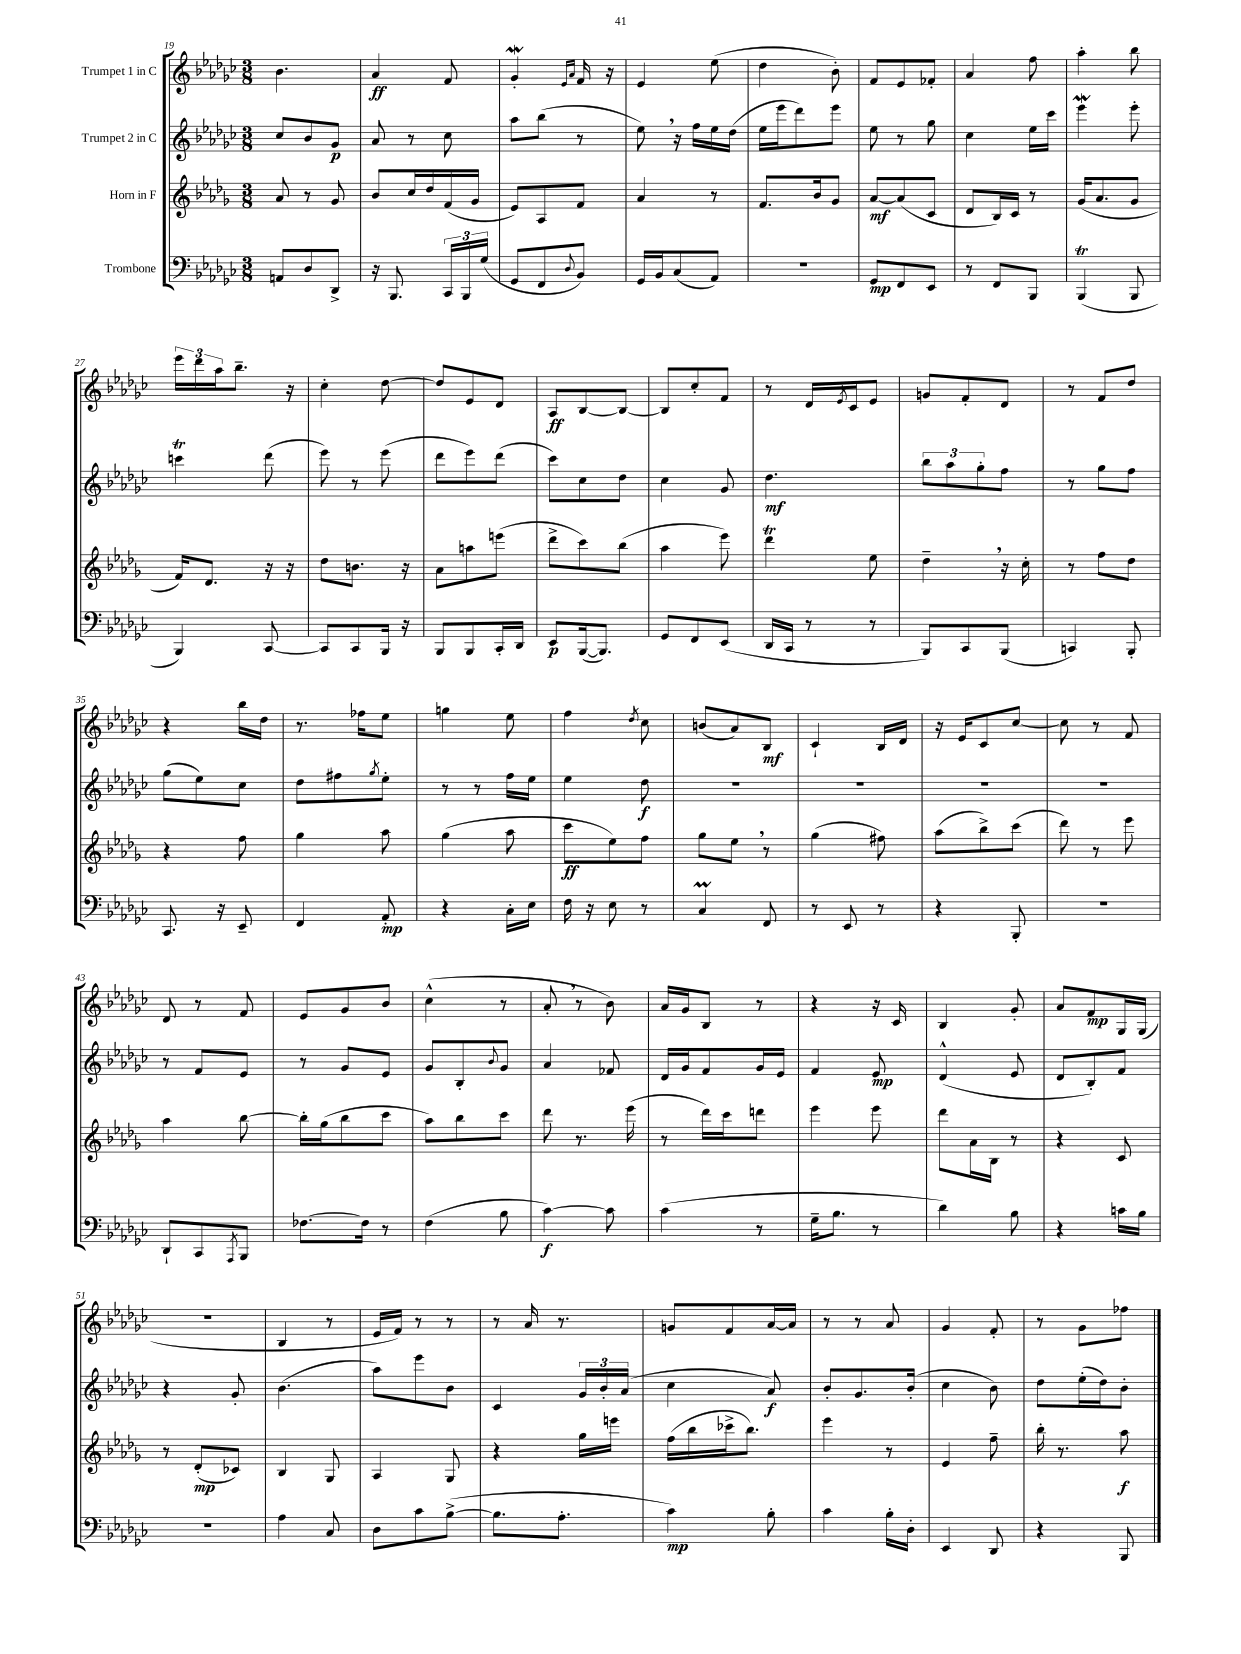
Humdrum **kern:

**kern	**kern	**kern	**kern
*staff4	*staff3	*staff2	*staff1
*clefF4	*clefG2	*clefG2	*clefG2
*k[b-e-a-d-g-c-]	*k[b-e-a-d-g-]	*k[b-e-a-d-g-c-]	*k[b-e-a-d-g-c-]
*M3/8	*M3/8	*M3/8	*M3/8
8AA/L	8a-/	8cc-/L	4.b-\
8D-/	8r	8b-/	.
8DD-^/J	8g-/	8g-/J	.
=	=	=	=
16r	8b-/L	8a-/	4a-/
8.BBB-/	.	.	.
.	16cc/L	8r	.
.	16dd-/	.	.
24CC-/LL	(16f/	8cc-\	8f/
24BBB-/	.	.	.
.	16g-/JJ	.	.
(24G-/JJ	.	.	.
=	=	=	=
8GG-/L	8e-/L)	8aa-\L	4g-'/
8FF/	8A-/	(8bb-\J	.
.	.	.	16qqe-/LL
8qqD-/	.	.	16qqa-/JJ
8BB-/J)	8f/J	8r	16f/
.	.	.	16r
=	=	=	=
16GG-/LL	4a-/	8ee-\)	4e-/
16BB-/J	.	.	.
(8C-/	.	16r	.
.	.	16ff\LL	.
8AA-/J)	8r	16ee-\	(8ee-\
.	.	(16dd-\JJ	.
=	=	=	=
4.r	8.f/L	16ee-\LL	4dd-\
.	.	16eee-\J	.
.	.	8ddd-\)	.
.	16b-/k	.	.
.	8g-/J	8eee-\J	8b-'\)
=	=	=	=
8GG-/L	[8a-/L	8ee-\	8f/L
8FF/	(8a-/]	8r	8e-/
8EE-/J	8c/J	8gg-\	8f-'/J
=	=	=	=
8r	8d-/L	4cc-\	4a-/
8FF/L	16B-/L)	.	.
.	16c/JJ	.	.
8BBB-/J	8r	16ee-\LL	8ff\
.	.	16ccc-\JJ	.
=	=	=	=
(4BBB-/	(16g-/LK	4eee-\	4aa-'\
.	8.a-/	.	.
8BBB-/	8g-/J	8eee-'\	8bb-\
=	=	=	=
4BBB-/)	16f/LK)	4ccc\	24eee-\LL
.	.	.	24ddd-\
.	8.d-/J	.	.
.	.	.	24aa-\J
.	.	.	8.bb-~\J
[8CC-/	16r	(8ddd-\	.
.	16r	.	16r
=	=	=	=
8CC-/]L	8dd-\L	8eee-\)	4cc-'\
8CC-/	8.b\J	8r	.
16BBB-/Jk	.	(8eee-\	[8dd-\
16r	16r	.	.
=	=	=	=
8BBB-/L	8a-\L	8ddd-\L	8dd-/]L
8BBB-/	8aa\	8eee-\)	8e-/
16CC-'/L	(8eee\J	(8ddd-\J	8d-/J
16DD-/JJ	.	.	.
=	=	=	=
8EE-/L	8ddd-^\L	8ccc-\L)	8A-/L
([16BBB-/k	8ccc\)	8cc-\	[8B-/
8.BBB-/]J)	.	.	.
.	(8bb-\J	8dd-\J	8B-/_J
=	=	=	=
8GG-/L	4aa-\	4cc-\	8B-/]L
8FF/	.	.	8cc-'/
(8EE-/J	8eee-\)	8g-/	8f/J
=	=	=	=
16DD-/LL	4ddd-\	4.dd-\	8r
16CC-/JJ	.	.	.
8r	.	.	16d-/LL
.	.	.	8qe-/
.	.	.	16c-/J
8r	8ee-\	.	8e-/J
=	=	=	=
8BBB-/L)	4dd-~\	12bb-\L	8g/L
.	.	12aa-\	.
8CC-/	.	.	8f'/
.	.	12gg-'\	.
(8BBB-/J	16r	8ff\J	8d-/J
.	16cc'\	.	.
=	=	=	=
4CC/)	8r	8r	8r
.	8ff\L	8gg-\L	8f/L
8BBB-'/	8dd-\J	8ff\J	8dd-/J
=	=	=	=
8.CC-/	4r	(8gg-\L	4r
.	.	8ee-\)	.
16r	.	.	.
8EE-~/	8ff\	8cc-\J	16bb-\LL
.	.	.	16dd-\JJ
=	=	=	=
4FF/	4gg-\	8dd-\L	8.r
.	.	8ff#\	.
.	.	.	16ff-\LK
.	.	8qgg-/	.
8AA-'/	8aa-\	8ee-'\J	8ee-\J
=	=	=	=
4r	(4gg-\	8r	4gg\
.	.	8r	.
16C-'\LL	8aa-\	16ff\LL	8ee-\
16E-\JJ	.	16ee-\JJ	.
=	=	=	=
16F\	8ccc\L	4ee-\	4ff\
16r	.	.	.
8E-\	8ee-\)	.	.
.	.	.	8qdd-/
8r	8ff\J	8dd-\	8cc-\
=	=	=	=
4C-/	8gg-\L	4.r	(8b/L
.	8ee-\J	.	8a-/)
8FF/	8r	.	8B-/J
=	=	=	=
8r	(4gg-\	4.r	4c-`/
8EE-/	.	.	.
8r	8ff#\)	.	16B-/LL
.	.	.	16d-/JJ
=	=	=	=
4r	(8aa-\L	4.r	16r
.	.	.	16e-/LK
.	8bb-^\)	.	8c-/
8BBB-'/	(8ccc\J	.	[8cc-/J
=	=	=	=
4.r	8ddd-\)	4.r	8cc-\]
.	8r	.	8r
.	8eee-\	.	8f/
=	=	=	=
8DD-`/L	4aa-\	8r	8d-/
8CC-/	.	8f/L	8r
8qAAA-/	.	.	.
8BBB-/J	[8bb-\	8e-/J	8f/
=	=	=	=
[8.F-\L	16bb-'\]LL	8r	8e-/L
.	(16gg-\J	.	.
.	8bb-\	8g-/L	8g-/
16F-\]Jk	.	.	.
8r	8ccc\J	8e-/J	8b-/J
=	=	=	=
(4F\	8aa-\L)	8g-/L	(4cc-^^\
.	8bb-\	8B-'/	.
.	.	8qqb-/	.
8B-\	8ccc\J	8g-/J	8r
=	=	=	=
[4c-\)	8ddd-\	4a-/	8a-'/
.	8.r	.	8r
8c-\]	.	8f-/	8b-\)
.	(16eee-\	.	.
=	=	=	=
(4c-\	8r	16d-/LL	16a-/LL
.	.	16g-/J	16g-/J
.	16ddd-\LL)	8f/	8B-/J
.	16ccc\J	.	.
8r	8ddd\J	16g-/L	8r
.	.	16e-/JJ	.
=	=	=	=
16G-~\LK	4eee-\	4f/	4r
8.B-\J	.	.	.
8r	8eee-\	8e-/	16r
.	.	.	16c-/
=	=	=	=
4d-\)	8ddd-\L	(4d-^^/	4B-/
.	16a-\L	.	.
.	16B-\JJ	.	.
8B-\	8r	8e-/	8g-'/
=	=	=	=
4r	4r	8d-/L	8a-/L
.	.	8B-'/)	8f/
16c\LL	8c/	8f/J	16G-/L
16B-\JJ	.	.	(16G-/JJ
=	=	=	=
4.r	8r	4r	4.r
.	(8d-'/L	.	.
.	8c-/J)	8g-'/	.
=	=	=	=
4A-\	4B-/	(4.b-\	4B-/
8C-/	8G-/	.	8r
=	=	=	=
8D-\L	4A-/	8aa-\L)	16e-/LL
.	.	.	16f/JJ)
8c-\	.	8eee-\	8r
([8B-^\J	8G-/	8b-\J	8r
=	=	=	=
8.B-\]L	4r	4c-/	8r
.	.	.	16a-/
8.A-'\J	.	.	8.r
.	16gg-\LL	24g-/LL	.
.	.	24b-'/	.
.	16eee\JJ	.	.
.	.	(24a-/JJ	.
=	=	=	=
4c-\)	(16ff\LL	4cc-\	8g/L
.	16bb-\	.	.
.	16ccc-^\J	.	8f/
.	8.bb-\J)	.	.
8B-'\	.	8a-/)	[16a-/L
.	.	.	16a-/]JJ
=	=	=	=
4c-\	4eee-\	8b-'/L	8r
.	.	8.g-/	8r
16B-'\LL	8r	.	8a-/
16D-'\JJ	.	(16b-'/Jk	.
=	=	=	=
4EE-/	4e-/	4cc-\	4g-/
8DD-/	8ff~\	8b-\)	8f'/
=	=	=	=
4r	16bb-'\	8dd-\L	8r
.	8.r	.	.
.	.	(16ee-'\L	8g-\L
.	.	16dd-\J)	.
8BBB-/	8aa-\	8b-'\J	8ff-\J
==	==	==	==
*-	*-	*-	*-
